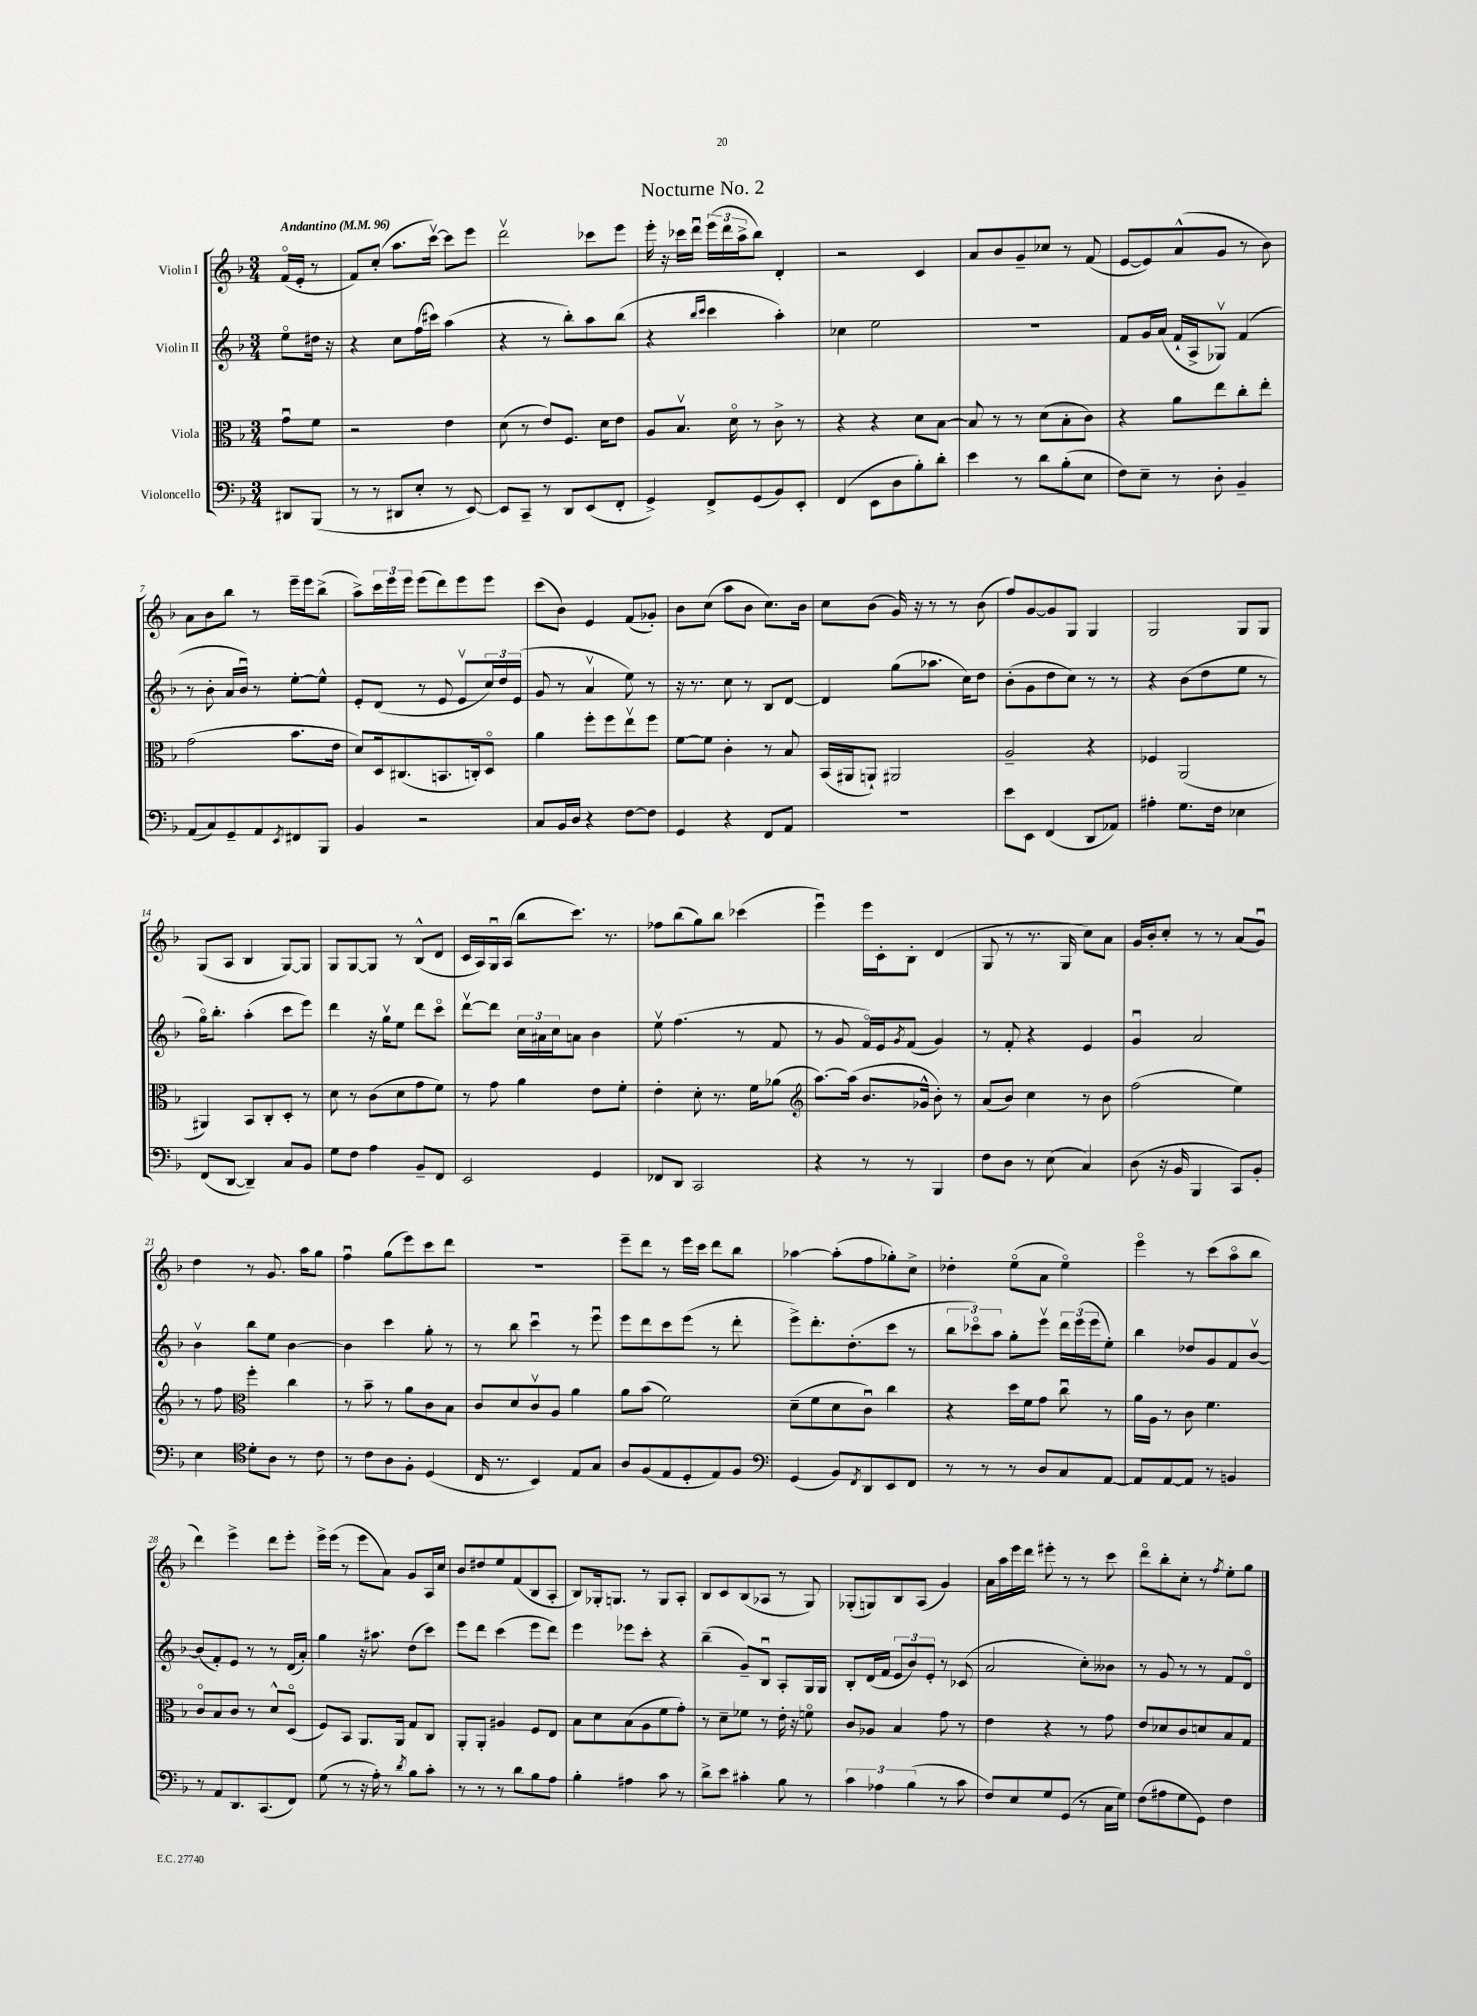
\header { title = "Nocturne No. 2" }
<<
\new StaffGroup <<
\new Staff = "s0" \with { instrumentName = "Violin I" } {
    \clef treble \key f \major \numericTimeSignature \time 3/4 \partial 4 \tempo "Andantino" 4 = 96
    f'16\flageolet( e'16-. r8 |
    f'8) c''8-.( a''8. c'''16~\upbow) c'''8 e'''8 |
    d'''2\upbow ces'''8 e'''8 |
    e'''16-. r16 ces'''16 d'''16\downbow \tuplet 3/2 { e'''16( d'''16 a''16-> } bes''8) d'4-. |
    r2 c'4 |
    a'8 bes'8 g'8-- ces''8 r8 f'8( |
    e'8~ e'8) a'8-^( g'8 r8 bes'8) |
    a'8 bes'8 bes''8 r8 e'''16-- e'''16 bes''8->( |
    a''8->) \tuplet 3/2 { c'''16 e'''16 e'''16 } e'''8( d'''8) e'''8 e'''8 |
    c'''8( bes'8) e'4 f'8( ges'8-.) |
    bes'8 c''8( a''8 bes'8 c''8.) bes'16 |
    c''8 bes'8( g'16) r16 r8 r8 bes'8( |
    f''8) g'8~ g'8 g8 g4 |
    g2 g8 g8 |
    g8( a8 bes4 g8~) g8 |
    g8 g8~ g8 r8 bes8-^( d'8 |
    c'16 a16) g16\downbow a16( bes''8 c'''8.) r8. |
    fes''8 bes''8( g''8) bes''8 ces'''4( |
    e'''4\downbow) e'''16 c'16-. bes8-. d'4( |
    g8 r8 r8. g16 c''8) a'8 |
    g'16 bes'16-. c''8-. r8 r8 a'8( g'8\downbow) |
    d''4 r8 g'8. a''16 g''8 |
    f''4\downbow g''8( e'''8) c'''8 d'''8 |
    R2. |
    e'''8-- d'''8 r8 e'''16 c'''16 d'''8 bes''8 |
    aes''4~ aes''8-.( f''8 ges''8-.) c''8-> |
    des''4-. e''8\flageolet( a'8 e''4\flageolet) |
    e'''4\flageolet r8 c'''8( a''8\flageolet bes''8 |
    d'''4) e'''4-> d'''8 e'''8-. |
    e'''16-> e'''16( r8 e'''8 a'8) g'8 a16 c''16 |
    bes'8 dis''8 e''8 f'8( bes8 a8-. |
    bes8) ges16-. g8. r8 g8 a8-. |
    bes8 c'8 bes8( aes8 r8 g8) |
    ges8-.( g8) bes8 a8( g'4) |
    a'16 a''16 e'''16 d'''16 eis'''8-. r8 r8 c'''8 |
    d'''8\flageolet bes''8-. c''8-. r8 \acciaccatura { f''8 } e''8-. g''8 \bar "|." |
}
\new Staff = "s1" \with { instrumentName = "Violin II" } {
    \clef treble \key f \major \numericTimeSignature \time 3/4 \partial 4
    e''8\flageolet dis''16 r16 |
    r4 c''8 f''16( cis'''16) a''4( |
    r4 r8 bes''8-.) a''8 bes''8( |
    r4 \grace { bes''16 c'''16 } c'''4 a''4-.) |
    ces''4 e''2 |
    R2. |
    f'8 g'16 a'16( f'16-! a16-> ges8\upbow) f'4( |
    r8 bes'8-. a'16 bes'16\downbow) r8 e''8~-. e''8-^ |
    e'8-. d'8( r8 e'8 e'8\upbow \tuplet 3/2 { c''16) d''16 e'16( } |
    g'8 r8 a'4\upbow e''8) r8 |
    r16 r8. c''8 r8 bes8 d'8~ |
    d'4 g''8( aes''8. c''16) d''8 |
    bes'8-.( g'8 d''8 c''8) r8 r8 |
    r4 bes'8( d''8 e''8 r8 |
    g''16\flageolet) bes''8.-. a''4-.( c'''8 e'''8) |
    d'''4 r16 g''16\upbow e''8 d'''8 c'''8\flageolet |
    d'''8~\upbow d'''8 \tuplet 3/2 { c''16 ais'16 c''16 } a'8 bes'4 |
    e''8\upbow f''4.( r8 f'8 |
    r8 g'8 f'16\flageolet) e'16 \acciaccatura { g'8 } f'8( g'4) |
    r8 f'8-. r4 e'4 |
    g'4\downbow a'2 |
    bes'4\upbow bes''8 e''8 bes'4~ |
    bes'4 c'''4 g''8-. r8 |
    r8 bes''8 c'''4\downbow r8 e'''8\downbow |
    e'''8 d'''8 c'''8 e'''8( r8 d'''8-. |
    e'''8->) d'''8.-. d''8.-.( c'''8 r8 |
    \tuplet 3/2 { bes''8 ces'''8\flageolet) a''8 } g''8-. e'''8\upbow \tuplet 3/2 { d'''16 e'''16( e'''16 } e''8-.) |
    bes''4 des''8 g'8 f'8 bes'8~\upbow |
    bes'8( f'8-.) e'8 r8 r8 d'16( a'16-.) |
    g''4 r16 ais''8. d''8( c'''8) |
    e'''8 d'''8 c'''4( e'''8 d'''8) |
    e'''4 ees'''8 c'''8-. r4 |
    bes''4--( g'8--) bes8\downbow a8-. g16 g16 |
    bes8-. d'16( f'16 \tuplet 3/2 { e'8 bes'8) e'8-. } r8 ces'8( |
    a'2 c''8-.) beses'8 |
    r8 g'8 r8 r8 f'8 d'8\flageolet \bar "|." |
}
\new Staff = "s2" \with { instrumentName = "Viola" } {
    \clef alto \key f \major \numericTimeSignature \time 3/4 \partial 4
    g'8\downbow f'8 |
    r2 e'4 |
    d'8( r8 e'8) f8. d'16 e'8 |
    a8 bes8.\upbow d'16\flageolet r8 c'8-> r8 |
    r4 r4 d'8 bes8~ |
    bes8 r8 r8 d'8( bes8-. c'8) |
    r4 a'8 e''8 c''8-. e''8-. |
    g'2( bes'8. e'16 |
    d'8) d16 cis8.( b,8. c16-.) d8\flageolet |
    a'4 f''8-. f''8 e''8\upbow f''8 |
    f'8~ f'8 c'4-. r8 bes8 |
    bes,16( ais,16 a,8-!) ais,2 |
    a2-- r4 |
    fes4 a,2( |
    ais,4) bes,8 c8-. d8-. r8 |
    d'8 r8 c'8( d'8 g'8 f'8) |
    r8 g'8 a'4 e'8 f'8-. |
    e'4-. d'8-. r8. f'16 aes'8( |
    \clef treble a''8.~) a''16( bes'8. ges'16-^ bes'8-.) r8 |
    a'8( bes'8) c''4 r8 bes'8 |
    f''2( e''4) |
    r8 f''8 \clef alto f''4-. c''4 |
    r8 bes'8-- r8 a'8 c'8 bes8 |
    c'8 d'8 c'8\upbow a8 a'4 |
    a'8 bes'8( f'2) |
    d'8--( f'8 d'8 c'8\downbow) c''4 |
    r4 d''16 f'16 g'8 c''8\downbow r8 |
    a'16 a16 r8 c'8 f'4. |
    c'8\flageolet bes8 c'8 r8 d'8-^ d8\flageolet( |
    f8) bes,8 a,8. a,16 g8 c8 |
    a,8-. a,8-. ais4 f8 e8 |
    bes8 d'8 bes8( a8 f'8 g'8-.) |
    r8 d'8-- fes'8 r8 e'16-. r16 f'8\flageolet |
    c'8 aes8 bes4 g'8 r8 |
    e'4 r4 r8 g'8 |
    e'8 des'8 c'8 d'8 bes8 g8 \bar "|." |
}
\new Staff = "s3" \with { instrumentName = "Violoncello" } {
    \clef bass \key f \major \numericTimeSignature \time 3/4 \partial 4
    dis,8 bes,,8( |
    r8 r8 dis,8 e8-. r8 e,8~) |
    e,8 c,8-- r8 d,8 e,8( f,8-. |
    g,4->) f,8-> g,8( bes,8) e,8-. |
    f,4( e,8 d8 bes8-.) d'8-. |
    e'4 r8 d'8 bes8-.( e8 |
    f8) e8-- r8 d8-. bes,4-- |
    a,8( c8) g,8-- a,8 \acciaccatura { e,8 } fis,8 bes,,8 |
    bes,4 r2 |
    c8 bes,16 d16 r4 f8~ f8 |
    g,4 r4 f,8 a,8 |
    R2. |
    e'8 e,8 f,4( d,8 aes,8) |
    ais4-. g8. f16 ees4 |
    f,8( d,8~ d,4--) c8 bes,8 |
    g8 f8 a4 bes,8-- f,8 |
    e,2 g,4 |
    fes,8 d,8 c,2 |
    r4 r8 r8 bes,,4 |
    f8 d8 r8 e8( c4) |
    d8( r16 bes,16 bes,,4 c,8) bes,8-. |
    e4 \clef tenor d'8-. a8 r8 c'8 |
    r8 c'8 a8 f8-. d4( |
    c16 r8. bes,4) e8 g8 |
    a8 f8( e8 d8-. e8) f8 |
    \clef bass g,4( bes,8) \acciaccatura { f,8 } d,8 e,8 f,8 |
    r8 r8 r8 d8 c8 a,8~ |
    a,8 a,8~ a,8 r8 b,4 |
    r8 a,8 d,8. c,8.( f,8) |
    g8( r8 r16 a16-.) r8 \acciaccatura { d'8 } bes8 c'8-. |
    r8 r8 r8 d'8 bes8 a8 |
    bes4-. ais4 c'8 r8 |
    d'8-> e'8 cis'4-. bes8 r8 |
    \tuplet 3/2 { c'4 aes4 bes4( } r8 c'8 |
    f8) e8 g8 g,8( r8 c16 g16) |
    f8( ais8 g8 g,8) f4 \bar "|." |
}
>>
>>
